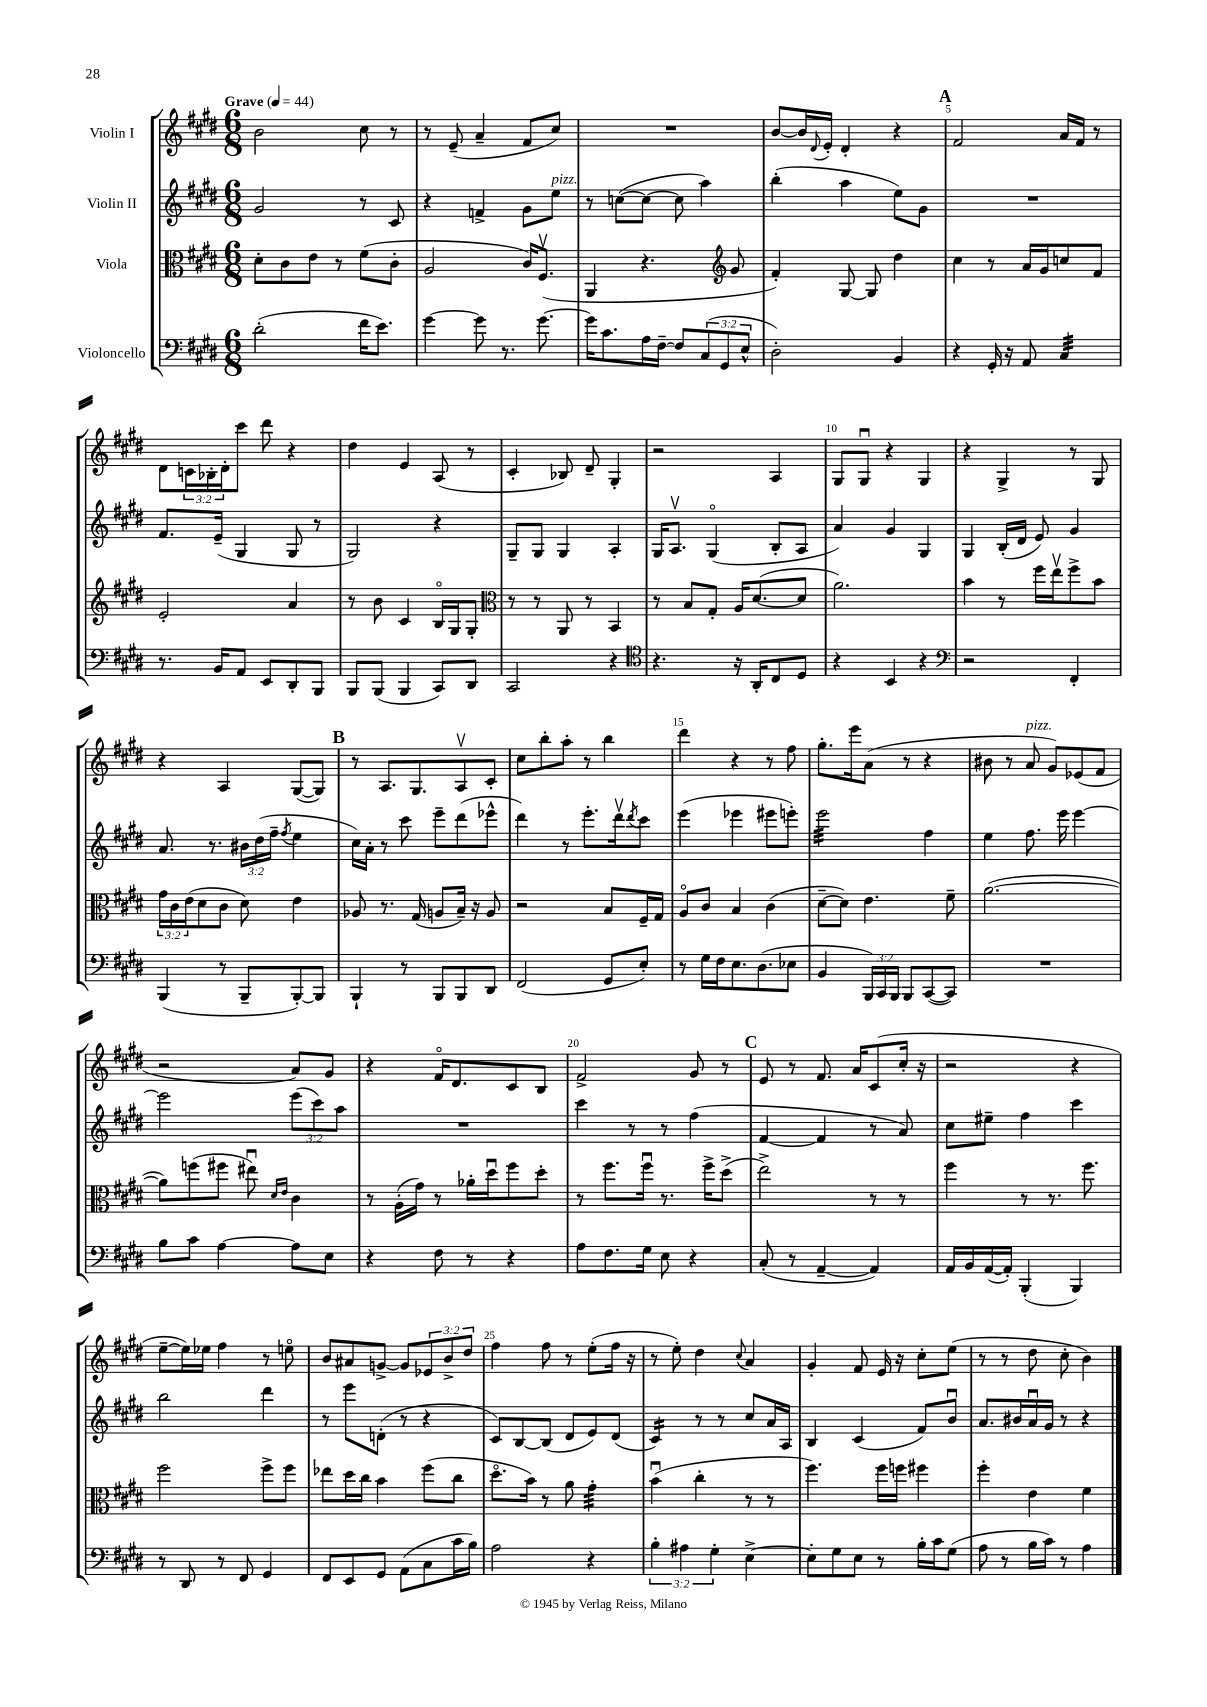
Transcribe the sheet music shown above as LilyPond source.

<<
\new StaffGroup <<
\new Staff = "s0" \with { instrumentName = "Violin I" } {
    \clef treble \key e \major \numericTimeSignature \time 6/8 \override Staff.TupletNumber.text = #tuplet-number::calc-fraction-text \tempo "Grave" 4 = 44
    b'2 cis''8 r8 |
    r8 e'8--( a'4-- fis'8 cis''8) |
    R2. |
    b'8~ b'16 \appoggiatura { dis'8 } e'16-. dis'4-. r4 |
    \mark \markup { \bold "A" } fis'2 a'16 fis'16 r8 |
    dis'8 \tuplet 3/2 { c'16 bes16-. dis'16-. } cis'''8 dis'''8 r4 |
    dis''4 e'4 a8( r8 |
    cis'4-. bes8) dis'8-- gis4-. |
    r2 a4 |
    gis8 gis8\downbow r4 gis4 |
    r4 gis4-> r8 gis8 |
    r4 a4 gis8~( gis8) |
    \mark \markup { \bold "B" } r8 a8. gis8. a8\upbow cis'8-. |
    cis''8 b''8-. a''8-. r8 b''4 |
    dis'''4 r4 r8 fis''8 |
    gis''8.-. e'''16 a'8( r8 r4 |
    bis'8 r8 a'8^\markup { \italic "pizz." } gis'8) ees'8( fis'8 |
    r2 a'8) gis'8 |
    r4 fis'16\flageolet dis'8. cis'8 b8 |
    fis'2-> gis'8 r8 |
    \mark \markup { \bold "C" } e'8 r8 fis'8. a'16 cis'8( cis''16-. r16 |
    r2 r4 |
    e''8~-- e''16) ees''16 fis''4 r8 e''8\flageolet |
    b'8 ais'8 g'8~-> g'8 \tuplet 3/2 { ees'8 b'8-> dis''8 } |
    fis''4 fis''8 r8 e''8-.( fis''16 r16 |
    r8 e''8-.) dis''4 \appoggiatura { cis''8 } a'4 |
    gis'4-. fis'8 e'16 r16 cis''8-. e''8( |
    r8 r8 dis''8 cis''8-. b'4) \bar "|." |
}
\new Staff = "s1" \with { instrumentName = "Violin II" } {
    \clef treble \key e \major \numericTimeSignature \time 6/8 \override Staff.TupletNumber.text = #tuplet-number::calc-fraction-text
    gis'2 r8 cis'8 |
    r4 f'4-> gis'8 e''8^\markup { \italic "pizz." } |
    r8 c''8~( c''8~ c''8 a''4) |
    b''4-.( a''4 e''8) gis'8 |
    \mark \markup { \bold "A" } R2. |
    fis'8. e'16--( gis4 gis8 r8 |
    gis2) r4 |
    gis8-- gis8 gis4 a4-. |
    gis16 a8.\upbow gis4\flageolet( b8-. a8 |
    a'4) gis'4 gis4 |
    gis4 b16-.( dis'16 e'8) gis'4 |
    a'8. r8. \tuplet 3/2 { bis'16 dis''16( fis''16-- } \acciaccatura { fis''8 } e''4 |
    \mark \markup { \bold "B" } cis''16) a'16-. r8 cis'''8 e'''8-- dis'''8( ees'''8-^ |
    dis'''4) r8 e'''8.-. dis'''16\upbow \acciaccatura { dis'''8 } cis'''8 |
    e'''4( ees'''4 eis'''8 e'''8-.) |
    e'''2:32 fis''4 |
    e''4 fis''8. e'''16 e'''4~ |
    e'''2 \tuplet 3/2 { e'''8( cis'''8) a''8 } |
    R2. |
    cis'''4 r8 r8 fis''4( |
    \mark \markup { \bold "C" } fis'4~ fis'4 r8 a'8) |
    cis''8 eis''8-- fis''4 cis'''4 |
    b''2 dis'''4 |
    r8 e'''8 d'8-.( r8 r4 |
    cis'8) b8~ b8( dis'8 e'8) dis'8( |
    cis'4:16) r8 r8 cis''8 a'16 a16 |
    b4 cis'4( fis'8) b'8\downbow |
    a'8. bis'16 a'16\downbow gis'16 r8 r4 \bar "|." |
}
\new Staff = "s2" \with { instrumentName = "Viola" } {
    \clef alto \key e \major \numericTimeSignature \time 6/8 \override Staff.TupletNumber.text = #tuplet-number::calc-fraction-text
    dis'8-. cis'8 e'8 r8 fis'8( cis'8-. |
    a2 cis'16) fis8.\upbow( |
    a,4 r4. \clef treble gis'8 |
    fis'4-.) gis8~ gis8 dis''4 |
    \mark \markup { \bold "A" } cis''4 r8 a'16 gis'16 c''8 fis'8 |
    e'2-. a'4 |
    r8 b'8 cis'4 b16\flageolet gis16 gis8-. |
    \clef alto r8 r8 a,8 r8 b,4 |
    r8 b8 gis8-. a16 dis'8.~( dis'8 |
    a'2.) |
    b'4 r8 fis''16 e''16\upbow fis''8-> b'8 |
    \tuplet 3/2 { gis'16 cis'16 e'16( } dis'8 cis'8 dis'8) e'4 |
    \mark \markup { \bold "B" } aes8 r8. gis16( a8 b16--) r16 a8 |
    r2 b8 fis16-- gis16 |
    a8\flageolet cis'8 b4 cis'4( |
    dis'8~-- dis'8) e'4. fis'8-- |
    a'2.~( |
    a'8) f''8( fis''8 eis''8\downbow) \grace { dis'16 e'16 } cis'4 |
    r8 a16-.( gis'16) r8 aes'16-. dis''16\downbow fis''8 dis''8-. |
    r8 fis''8. fis''16\downbow r8. fis''16-> dis''8->( |
    \mark \markup { \bold "C" } e''2->) r8 r8 |
    fis''4 r8 r8. fis''8. |
    fis''2 fis''8-> fis''8 |
    ees''8 dis''16 cis''16 b'4 fis''8( cis''8 |
    dis''8.\flageolet b'16) r8 a'8 gis'4:32-. |
    b'4\downbow( cis''4-. r8 r8 |
    fis''4.) fis''16 f''16 fis''4 |
    fis''4-. e'4 fis'4 \bar "|." |
}
\new Staff = "s3" \with { instrumentName = "Violoncello" } {
    \clef bass \key e \major \numericTimeSignature \time 6/8 \override Staff.TupletNumber.text = #tuplet-number::calc-fraction-text
    dis'2-.( fis'16 e'8.) |
    gis'4~ gis'8 r8. gis'8.~ |
    gis'16 cis'8. a16 fis16~-- fis8 \tuplet 3/2 { cis8( gis,8 e8-^ } |
    dis2-.) b,4 |
    \mark \markup { \bold "A" } r4 gis,16-. r16 a,8 cis4:32 |
    r8. b,16 a,8 e,8 dis,8-. b,,8 |
    b,,8 b,,8( b,,4 cis,8) dis,8 |
    cis,2 r4 |
    \clef tenor r4. r16 a,16-. cis8 dis8 |
    r4 b,4 r4 |
    \clef bass r2 fis,4-. |
    b,,4( r8 b,,8-- b,,8~-.) b,,8 |
    \mark \markup { \bold "B" } b,,4-! r8 b,,8 b,,8 dis,8 |
    fis,2( gis,8 e8-.) |
    r8 gis16 fis16 e8. dis8.( ees8 |
    b,4 \tuplet 3/2 { b,,16) cis,16 b,,16 } b,,8 cis,8~( cis,8) |
    R2. |
    b8 cis'8 a4~ a8 e8 |
    r4 fis8 r8 r4 |
    a8 fis8. gis16 e8 r4 |
    \mark \markup { \bold "C" } cis8-.( r8 a,4~-- a,4) |
    a,16 b,16 a,16~( a,16-.) b,,4-.( b,,4) |
    r8 dis,8 r8 fis,8 gis,4 |
    fis,8 e,8 gis,8 a,8( cis8 cis'16 b16) |
    a2 r4 |
    \tuplet 3/2 { b4-. ais4 gis4-. } e4~-> |
    e8-. gis8 e8 r8 b16-. cis'16 gis8( |
    a8 r8 b16 cis'16) r8 a4 \bar "|." |
}
>>
>>
\layout { \context { \Score \override BarNumber.break-visibility = ##(#f #t #t) barNumberVisibility = #(every-nth-bar-number-visible 5) } }
